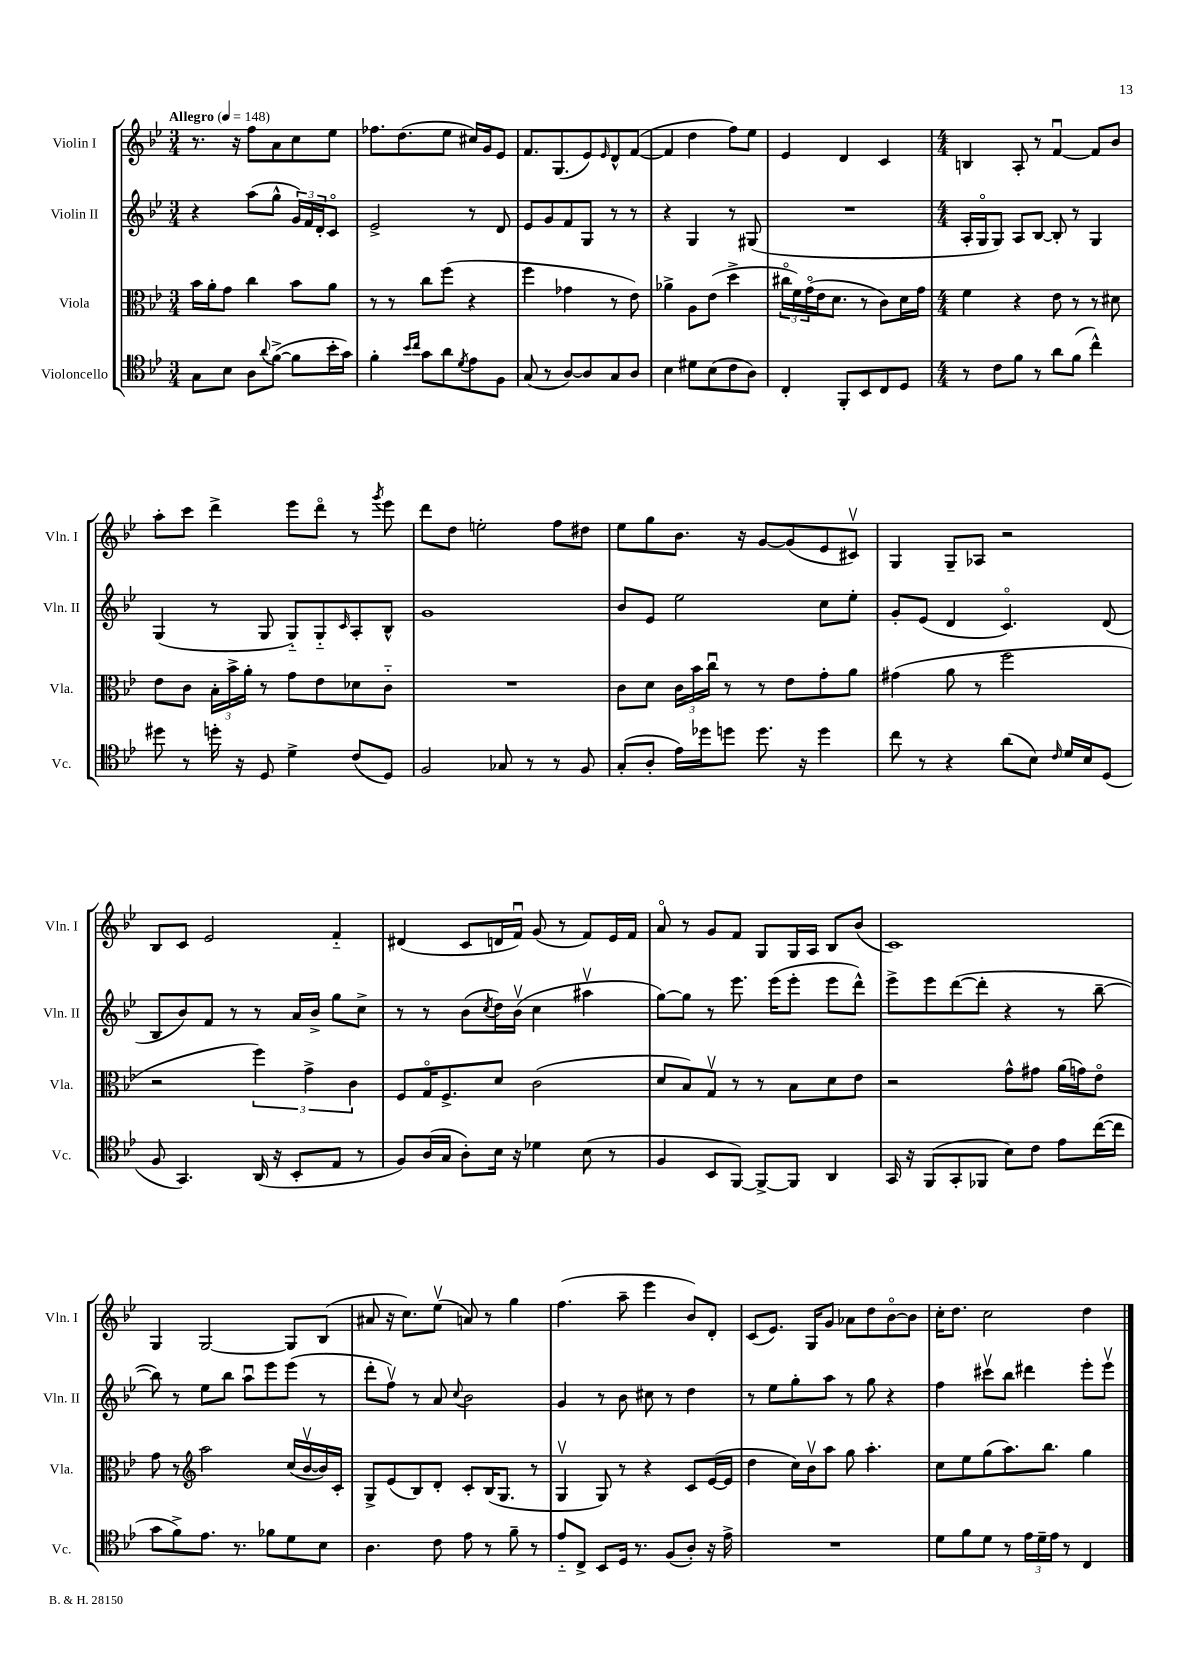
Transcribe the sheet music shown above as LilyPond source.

<<
\new StaffGroup <<
\new Staff = "s0" \with { instrumentName = "Violin I" shortInstrumentName = "Vln. I" } {
    \clef treble \key bes \major \numericTimeSignature \time 3/4 \tempo "Allegro" 4 = 148
    r8. r16 f''8 a'8 c''8 ees''8 |
    fes''8. d''8.( ees''8 cis''16) g'16 ees'8 |
    f'8. g8.( ees'8) \grace { ees'16 } d'8-^ f'8~( |
    f'4 d''4 f''8) ees''8 |
    ees'4 d'4 c'4 |
    \numericTimeSignature \time 4/4 b4 a8-. r8 f'4~\downbow f'8 bes'8 |
    a''8-. c'''8 d'''4-> ees'''8 d'''8\flageolet r8 \acciaccatura { g'''8 } ees'''8 |
    d'''8 d''8 e''2-. f''8 dis''8 |
    ees''8 g''8 bes'8. r16 g'8~ g'8( ees'8 cis'8\upbow) |
    g4 g8-- aes8 r2 |
    bes8 c'8 ees'2 f'4-_ |
    dis'4( c'8 d'16 f'16\downbow) g'8( r8 f'8) ees'16 f'16 |
    a'8\flageolet r8 g'8 f'8 g8 g16 a16 bes8 bes'8( |
    c'1) |
    g4 g2~ g8 bes8( |
    ais'8 r16 c''8.) ees''8\upbow( a'8) r8 g''4 |
    f''4.( a''8-- ees'''4 bes'8) d'8-. |
    c'8( ees'8.) g16 g'8 aes'8 d''8 bes'8~\flageolet bes'8 |
    c''16-. d''8. c''2 d''4 \bar "|." |
}
\new Staff = "s1" \with { instrumentName = "Violin II" shortInstrumentName = "Vln. II" } {
    \clef treble \key bes \major \numericTimeSignature \time 3/4
    r4 a''8( g''8-^ \tuplet 3/2 { g'16) f'16 d'16-. } c'8\flageolet |
    ees'2-> r8 d'8 |
    ees'8 g'8 f'8 g8 r8 r8 |
    r4 g4 r8 gis8( |
    R2. |
    \numericTimeSignature \time 4/4 a16-. g16\flageolet g8) a8 bes8~ bes8-. r8 g4 |
    g4( r8 g8 g8-_) g8-_ \grace { c'16 } a8-. bes8-^ |
    g'1 |
    bes'8 ees'8 ees''2 c''8 ees''8-. |
    g'8-. ees'8( d'4 c'4.\flageolet) d'8( |
    bes8 bes'8) f'8 r8 r8 a'16 bes'16-> g''8 c''8-> |
    r8 r8 bes'8( \acciaccatura { c''8 } d''16) bes'16\upbow( c''4 ais''4\upbow |
    g''8~) g''8 r8 ees'''8. ees'''16( ees'''8-. ees'''8 d'''8-^) |
    ees'''8-> ees'''8 d'''8~( d'''8-. r4 r8 bes''8~-- |
    bes''8) r8 ees''8 bes''8 a''8\downbow ees'''8 ees'''8( r8 |
    d'''8-. f''8\upbow) r8 a'8 \appoggiatura { c''8 } bes'2 |
    g'4 r8 bes'8 cis''8 r8 d''4 |
    r8 ees''8 g''8-. a''8 r8 g''8 r4 |
    f''4 cis'''8\upbow bes''8 dis'''4 ees'''8-. ees'''8\upbow \bar "|." |
}
\new Staff = "s2" \with { instrumentName = "Viola" shortInstrumentName = "Vla." } {
    \clef alto \key bes \major \numericTimeSignature \time 3/4
    bes'16 a'16-. g'8 c''4 bes'8 a'8 |
    r8 r8 c''8 f''8( r4 |
    f''4 ges'4 r8 ees'8) |
    aes'4-> a8 ees'8( d''4-> |
    \tuplet 3/2 { cis''16\flageolet f'16) g'16\flageolet( } ees'16 d'8. r8 c'8) d'16 g'16 |
    \numericTimeSignature \time 4/4 f'4 r4 ees'8 r8 r8 dis'8 |
    ees'8 c'8 \tuplet 3/2 { bes16-. bes'16-> a'16-. } r8 g'8 ees'8 des'8 c'8-_ |
    R1 |
    c'8 d'8 \tuplet 3/2 { c'16 bes'16 c''16\downbow } r8 r8 ees'8 g'8-. a'8 |
    gis'4( a'8 r8 f''2 |
    r2 \tuplet 3/2 { f''4) g'4-> c'4 } |
    f8 g16\flageolet f8.-> d'8 c'2( |
    d'8 bes8) g8\upbow r8 r8 bes8 d'8 ees'8 |
    r2 g'8-^ gis'8 a'16( g'16) ees'8\flageolet |
    g'8 r8 \clef treble a''2 c''16( bes'16~\upbow bes'16) c'16-. |
    g8-> ees'8( bes8) d'8-. c'8-. bes16( g8. r8 |
    g4\upbow g8) r8 r4 c'8 ees'16~( ees'16 |
    d''4 c''16) bes'16\upbow a''8 g''8 a''4.-. |
    c''8 ees''8 g''8( a''8.) bes''8. g''4 \bar "|." |
}
\new Staff = "s3" \with { instrumentName = "Violoncello" shortInstrumentName = "Vc." } {
    \clef tenor \key bes \major \numericTimeSignature \time 3/4
    g8 bes8 a8 \appoggiatura { a'8 } f'8~->( f'8 bes'16-. g'16) |
    f'4-. \grace { bes'16 c''16 } g'8 a'8 \acciaccatura { d'8 } ees'8 f8 |
    g8( r8 a8~) a8 g8 a8 |
    bes4 dis'8 bes8( c'8 a8) |
    c4-. f,8-. bes,8 c8 d8 |
    \numericTimeSignature \time 4/4 r8 c'8 f'8 r8 a'8 f'8( c''4-^) |
    dis''8 r8 d''16-. r16 d8 d'4-> c'8( d8) |
    f2 ges8 r8 r8 f8 |
    g8-.( a8-. ees'16) des''16 d''8 d''8. r16 d''4 |
    c''8 r8 r4 a'8( bes8) \grace { c'16 } d'16 bes16 d8( |
    f8 g,4.) a,16( r16 bes,8-. ees8 r8 |
    f8) a16( g16 a8-.) bes16 r16 des'4 bes8( r8 |
    f4 bes,8 f,8~) f,8~-> f,8 a,4 |
    g,16 r16 f,8( g,8-. fes,8 bes8) c'8 ees'8 c''16~( c''16 |
    g'8 f'8->) ees'8. r8. fes'8 d'8 bes8 |
    a4. c'8 ees'8 r8 f'8-- r8 |
    ees'8-_ c8-> bes,8 d16 r8. f8( a8-.) r16 ees'16-> |
    R1 |
    d'8 f'8 d'8 r8 \tuplet 3/2 { ees'16 d'16-- ees'16 } r8 c4 \bar "|." |
}
>>
>>
\layout { \context { \Score \remove "Bar_number_engraver" } }
